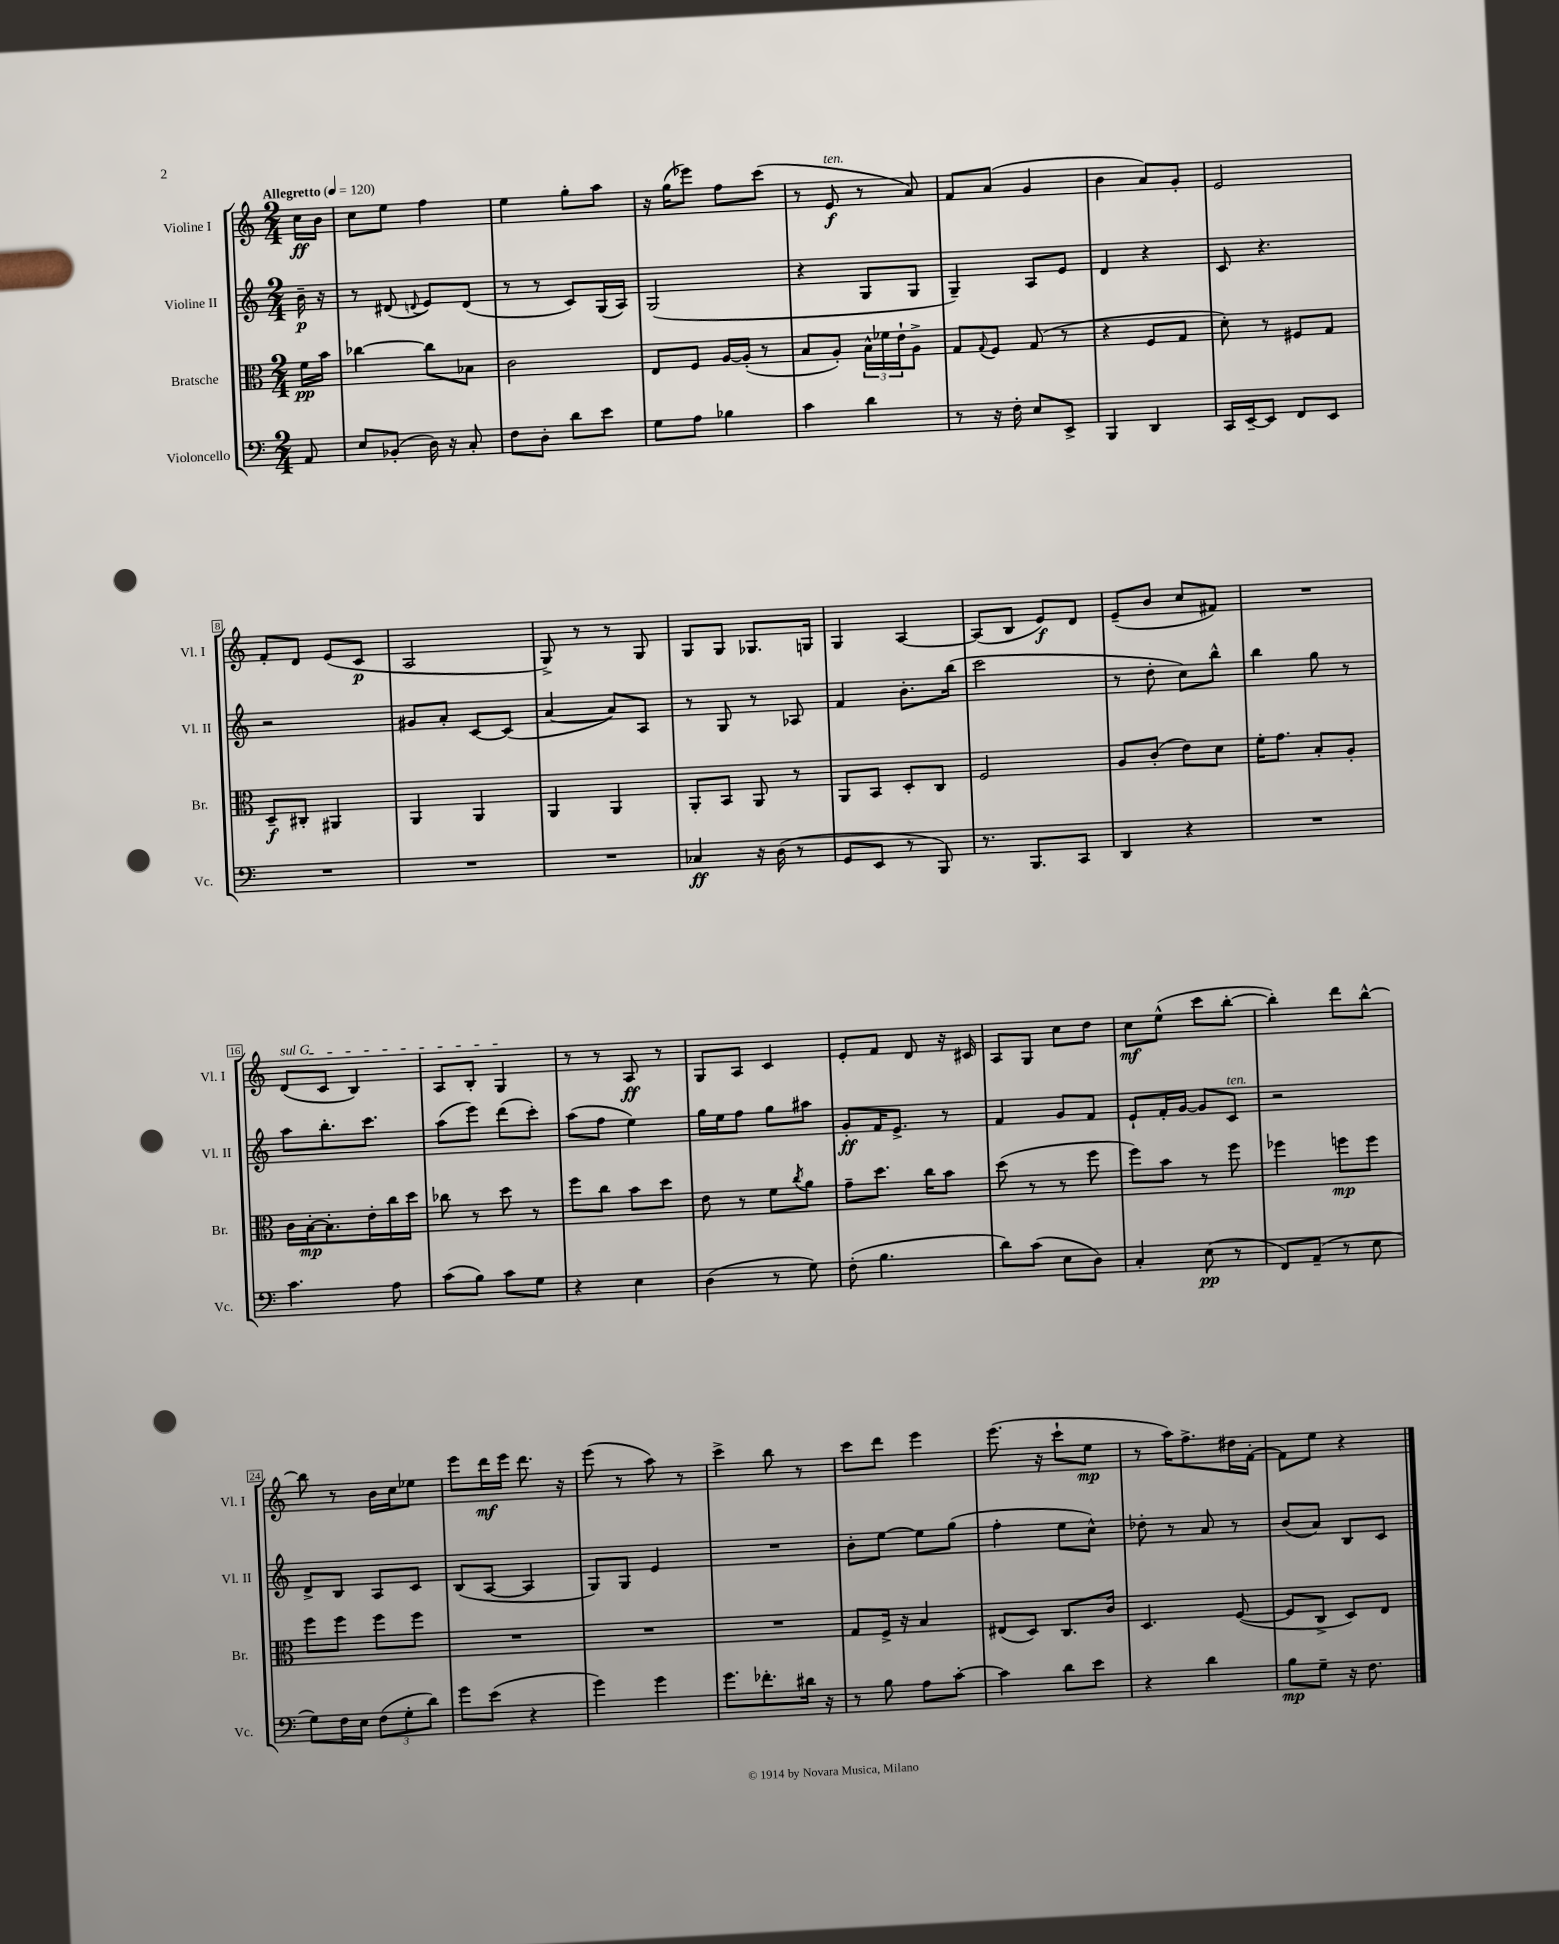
<<
\new StaffGroup <<
\new Staff = "s0" \with { instrumentName = "Violine I" shortInstrumentName = "Vl. I" } {
    \clef treble \key c \major \numericTimeSignature \time 2/4 \partial 8 \tempo "Allegretto" 4 = 120
    c''16\ff b'16 |
    c''8 e''8 f''4 |
    e''4 g''8-. a''8 |
    r16 g''16( ees'''8) f''8 c'''8( |
    r8 e'8\f^\markup { \italic "ten." } r8 a'8) |
    f'8 a'8( g'4 |
    b'4 a'8) g'8-. |
    e'2 |
    f'8-. d'8 e'8( c'8\p |
    a2 |
    g8->) r8 r8 g8 |
    g8 g8 ges8. g16 |
    g4 a4~ |
    a8( b8 e'8\f) d'8 |
    e'8--( b'8 c''8 fis'8) |
    R2 |
    \once \override TextSpanner.bound-details.left.text = \markup { \italic "sul G" } d'8\startTextSpan( c'8 b4) |
    a8 b8-. g4\stopTextSpan |
    r8 r8 a8\ff r8 |
    g8 a8 c'4 |
    e'8-. f'8 d'8 r16 cis'16 |
    a8 g8 c''8 d''8 |
    c''8\mf e''8-^( c'''8 b''8~-. |
    b''4-.) d'''8 b''8~-^ |
    b''8 r8 b'16 c''16 ees''8 |
    e'''8 d'''16\mf e'''16 d'''8. r16 |
    e'''8( r8 a''8) r8 |
    c'''4-> b''8 r8 |
    c'''8 d'''8 e'''4 |
    e'''8.( r16 c'''8-! e''8\mp |
    r8 a''16) f''8.-> dis''16 f'16~-. |
    f'8 e''8 r4 \bar "|." |
}
\new Staff = "s1" \with { instrumentName = "Violine II" shortInstrumentName = "Vl. II" } {
    \clef treble \key c \major \numericTimeSignature \time 2/4 \partial 8
    b'16--\p r16 |
    r8 dis'8( \appoggiatura { d'8 } e'8) d'8( |
    r8 r8 c'8) g16( a16) |
    g2( |
    r4 g8 g8 |
    g4--) a8 e'8 |
    d'4 r4 |
    c'8 r4. |
    r2 |
    gis'8 a'8-. c'8~ c'8( |
    a'4~ a'8) a8 |
    r8 g8 r8 aes8 |
    f'4 b'8.-. b''16( |
    c'''2 |
    r8 d''8-. c''8) b''8-^ |
    b''4 g''8 r8 |
    a''8 b''8.-. c'''8. |
    a''8( e'''8) d'''8( c'''8-.) |
    a''8( f''8 e''4) |
    g''16 e''16 f''8 g''8 ais''8 |
    g'8-.\ff f'16 e'8.-> r8 |
    f'4 g'8 f'8 |
    e'8-! f'16-. g'16~ g'8 c'8^\markup { \italic "ten." } |
    r2 |
    d'8-> b8 a8 c'8 |
    b8( a8~ a4 |
    g8) g8 e'4 |
    R2 |
    b'8-. e''8~ e''8 g''8( |
    f''4-. e''8 c''8-^) |
    des''8-. r8 a'8 r8 |
    b'8( a'8) b8 c'8 \bar "|." |
}
\new Staff = "s2" \with { instrumentName = "Bratsche" shortInstrumentName = "Br." } {
    \clef alto \key c \major \numericTimeSignature \time 2/4 \partial 8
    f'16\pp b'16 |
    ces''4~ ces''8 bes8 |
    c'2 |
    e8 f8 a16~ a16-.( r8 |
    b8 a8-.) \tuplet 3/2 { b16-^ fes'16 e'16-! } a8-> |
    g8 \appoggiatura { g8 } f8 g8( r8 |
    r4 f8 g8 |
    d'8-.) r8 fis8 g8 |
    d8--\f cis8-. ais,4 |
    a,4 a,4 |
    a,4 a,4 |
    a,8-. b,8 a,8 r8 |
    a,8 b,8 d8-. c8 |
    f2 |
    a8 c'8-.( e'8) d'8 |
    f'16-. g'8. b8-. a8-. |
    c'16 b16~-.\mp b8.-. e'16-. c''16 d''16 |
    ces''8 r8 d''8 r8 |
    f''8 c''8 b'8 d''8 |
    e'8 r8 f'8 \acciaccatura { c''8 } a'8 |
    g'8-- d''8. c''16 b'8 |
    d''8( r8 r8 f''8 |
    f''8) b'8 r8 f''8 |
    fes''4 f''8\mp f''8 |
    f''8 f''8 f''8 f''8 |
    R2 |
    R2 |
    R2 |
    g8 f16-> r16 b4 |
    eis8( d8) c8. c'16 |
    d4. f8~( |
    f8 c8-> d8) e8 \bar "|." |
}
\new Staff = "s3" \with { instrumentName = "Violoncello" shortInstrumentName = "Vc." } {
    \clef bass \key c \major \numericTimeSignature \time 2/4 \partial 8
    a,8 |
    e8 bes,8-.( d16) r16 c8-. |
    f8 d8-. d'8 e'8 |
    g8 a8 bes4 |
    c'4 d'4 |
    r8 r16 f16-. e8 e,8-> |
    b,,4 d,4 |
    c,16 e,16~-- e,8 f,8 e,8 |
    R2 |
    R2 |
    R2 |
    ces4\ff r16 d16( r8 |
    g,8 e,8 r8 b,,8) |
    r8. b,,8. c,8 |
    d,4 r4 |
    R2 |
    c'4. a8 |
    c'8( b8) c'8 g8 |
    r4 e4 |
    d4( r8 g8) |
    f8-.( b4. |
    d'8) c'8( e8 d8) |
    c4-. e8\pp( r8 |
    f,8) a,8--( r8 e8 |
    g8) f16 e16 \tuplet 3/2 { f8( g8-. d'8) } |
    g'8 e'8( r4 |
    g'4) g'4 |
    g'8. fes'8.-. dis'16 r16 |
    r8 b8 a8 c'8~-. |
    c'4 d'8 e'8 |
    r4 d'4 |
    b8\mp g8-- r16 f8. \bar "|." |
}
>>
>>
\layout { \context { \Score \override BarNumber.stencil = #(make-stencil-boxer 0.1 0.3 ly:text-interface::print) } }
